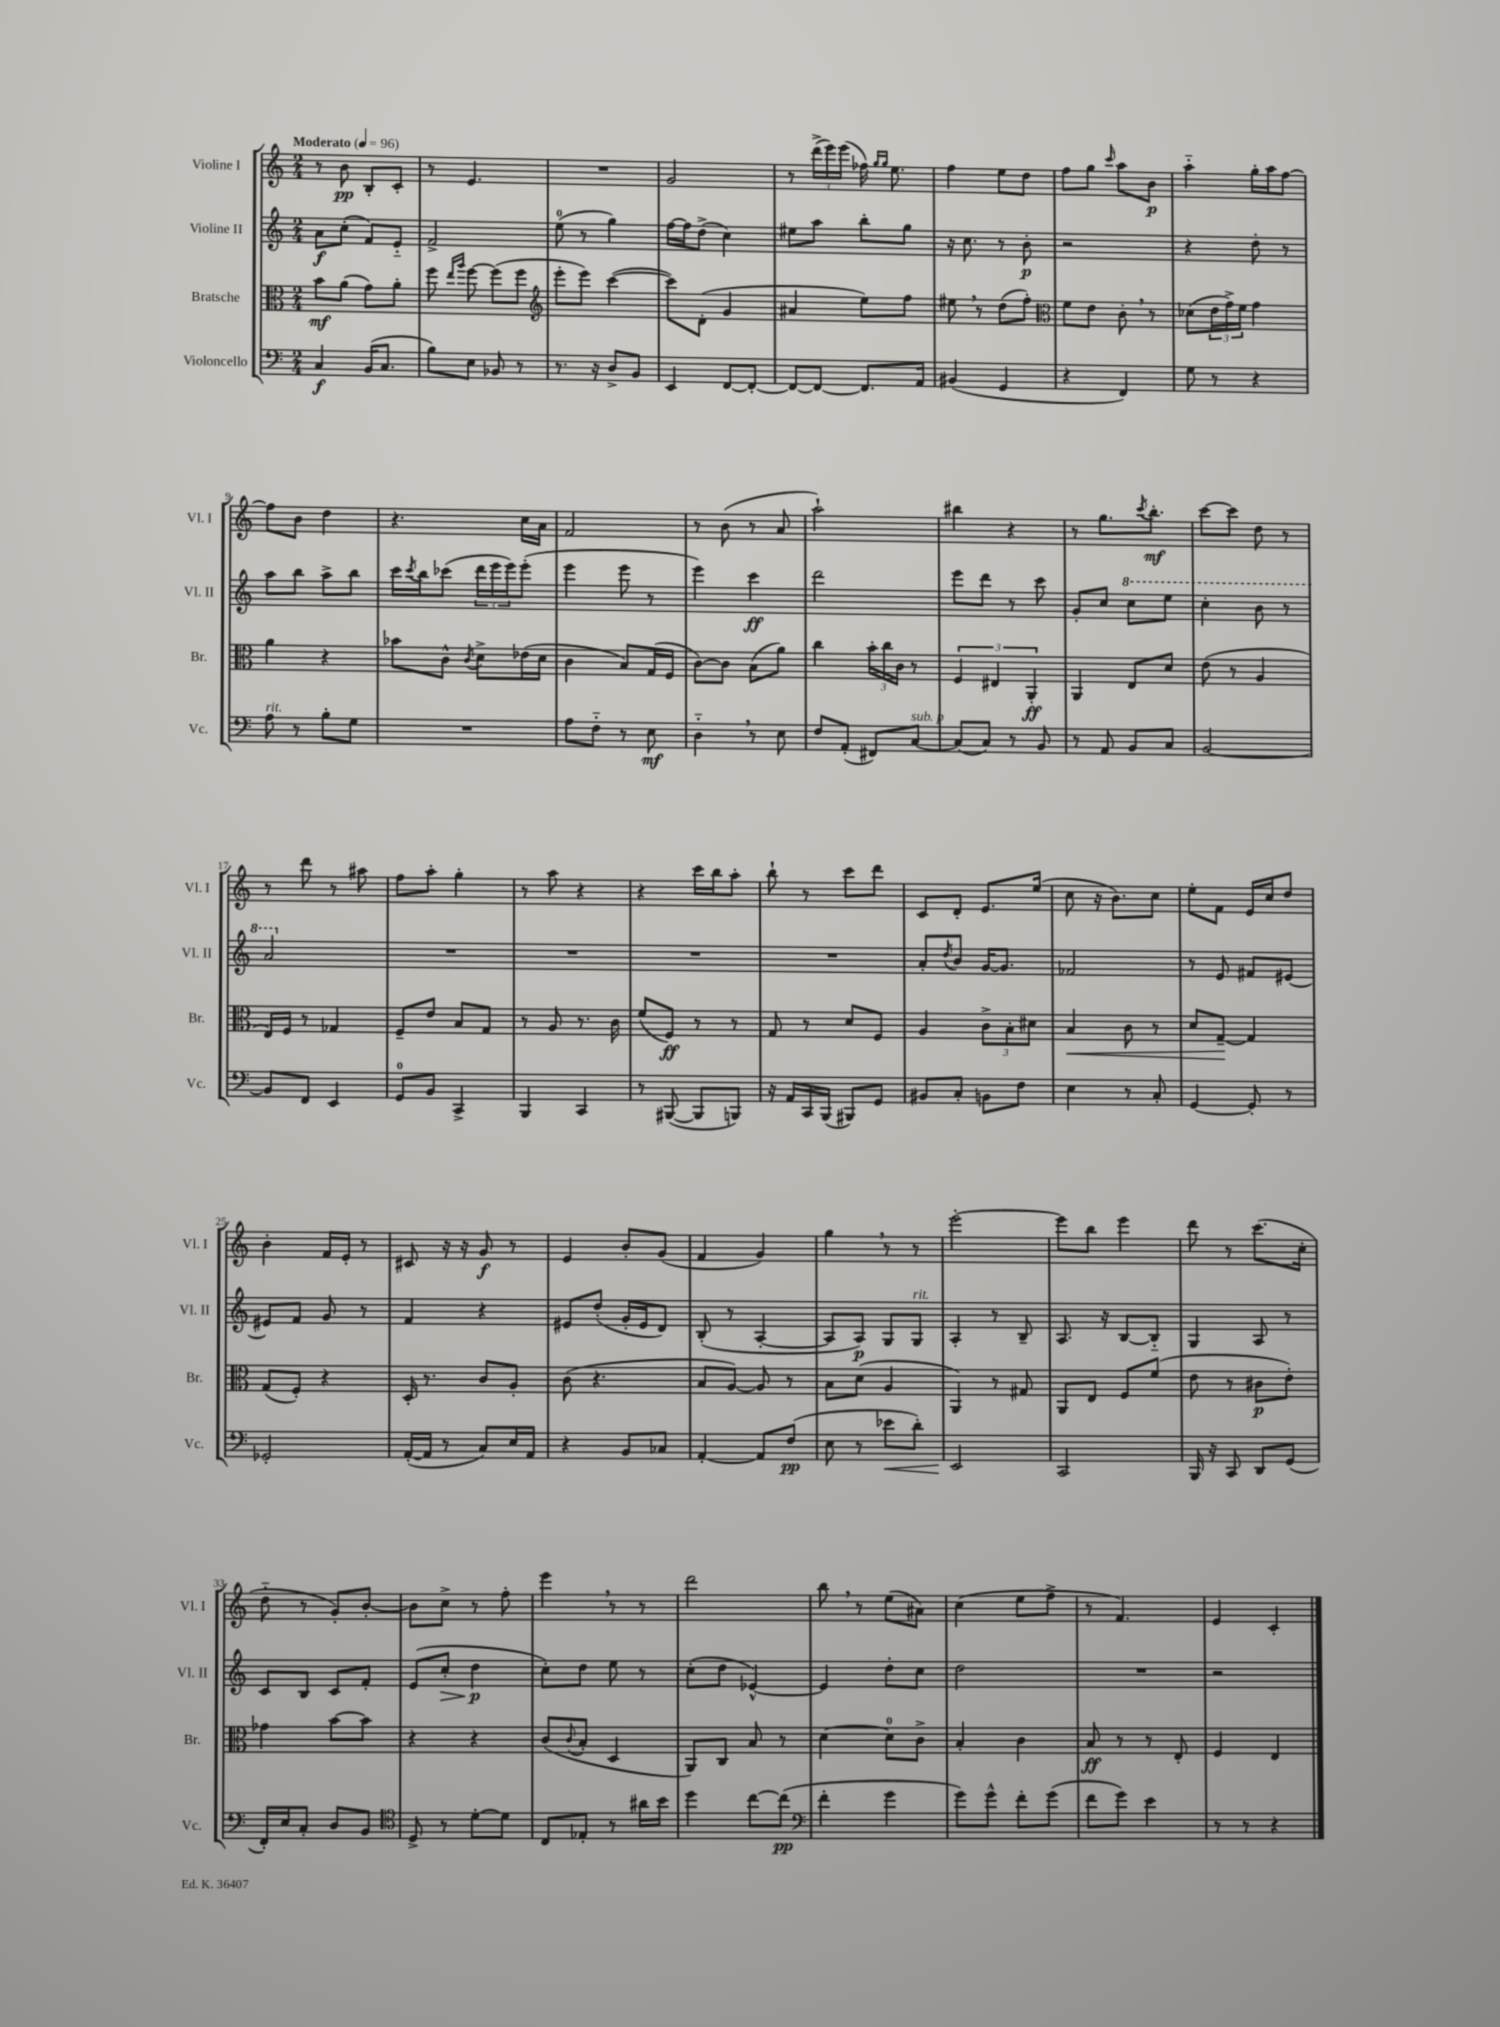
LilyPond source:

<<
\new StaffGroup <<
\new Staff = "s0" \with { instrumentName = "Violine I" shortInstrumentName = "Vl. I" } {
    \clef treble \key c \major \numericTimeSignature \time 2/4 \tempo "Moderato" 4 = 96
    r8 b'8\pp b8-. c'8-. |
    r8 e'4. |
    R2 |
    g'2 |
    r8 \tuplet 3/2 { d'''16->( e'''16) e'''16( } fes''16) \grace { g''16 g''16 } e''8. |
    f''4 e''8 d''8 |
    f''8 g''8 \grace { c'''16 } a''8 b'8\p |
    a''4-_ g''16-. a''16 f''8~ |
    f''8 b'8 d''4 |
    r4. c''16 a'16 |
    f'2 |
    r8 b'8( r8 a'8 |
    a''2-!) |
    bis''4 r4 |
    r8 g''8. \acciaccatura { c'''8 } b''8.-.\mf |
    c'''8~ c'''8 d''8 r8 |
    r8 d'''8 r8 ais''8 |
    f''8 a''8-. g''4-. |
    r8 a''8 r4 |
    r4 c'''16 b''16 a''8-. |
    b''8-! r8 c'''8 d'''8 |
    c'8 d'8-. e'8. e''16( |
    c''8 r16 b'8.) c''8 |
    e''8-. f'8 e'16 c''16 d''8 |
    b'4-. f'16 e'16-. r8 |
    cis'8 r16 r16 g'8\f r8 |
    e'4 b'8-. g'8( |
    f'4 g'4) |
    g''4 \breathe r8 r8 |
    e'''2~-. |
    e'''8 b''8 e'''4 |
    d'''8 r8 c'''8.( c''16-. |
    d''8-_ r8 g'8-.) b'8~-. |
    b'8 c''8-> r8 f''8-. |
    e'''4 \breathe r8 r8 |
    d'''2 |
    b''8 \breathe r8 e''8( ais'8) |
    c''4( e''8 f''8-> |
    r8 f'4.) |
    e'4 c'4-. \bar "|." |
}
\new Staff = "s1" \with { instrumentName = "Violine II" shortInstrumentName = "Vl. II" } {
    \clef treble \key c \major \numericTimeSignature \time 2/4
    a'8\f c''8-.( f'8) e'8-_ |
    f'2-> |
    e''8-0( r8 g''4) |
    f''16~ f''16 d''8->( c''4) |
    eis''8 a''8 b''8-. g''8 |
    r16 c''8. r8 b'8-.\p |
    r2 |
    r4 d''8-. r8 |
    a''8 b''8 a''8-> b''8 |
    c'''16 \acciaccatura { c'''8 } b''16 ces'''8( \tuplet 3/2 { d'''16 e'''16 e'''16) } e'''8-.( |
    e'''4 e'''8 r8 |
    e'''4) c'''4\ff |
    d'''2 |
    e'''8 d'''8 r8 c'''8 |
    g'8-. c''8 \ottava #1 c'''8 e'''8 |
    c'''4-. b''8 r8 |
    a''2 \ottava #0 |
    R2 |
    R2 |
    R2 |
    R2 |
    a'8-. \acciaccatura { d''8 } b'8 g'16~ g'8. |
    fes'2 |
    r8 e'8 fis'8 eis'8~ |
    eis'8 f'8 g'8 r8 |
    f'4 r4 |
    eis'8 d''8-.( g'16-. eis'16 d'8) |
    b8-.( r8 a4~-. |
    a8 a8\p) g8 g8^\markup { \italic "rit." } |
    a4-. r8 b8-- |
    a8. r16 b8~ b8-_ |
    g4 a8 r8 |
    c'8 b8 c'8 f'8-. |
    e'8( c''8-.\> d''4\p\! |
    c''8-.) d''8 e''8 r8 |
    c''8-.( d''8 ees'4~-^) |
    ees'4 d''8-. c''8 |
    d''2 |
    R2 |
    r2 \bar "|." |
}
\new Staff = "s2" \with { instrumentName = "Bratsche" shortInstrumentName = "Br." } {
    \clef alto \key c \major \numericTimeSignature \time 2/4
    b'8\mf a'8( g'8) a'8-. |
    f''8 \grace { e''16 a''16 } f''8~ f''8( f''8 |
    \clef treble e'''8-. e'''8) c'''4~( |
    c'''8) d'8-.( g'4 |
    ais'4 e''8) f''8 |
    eis''8 \breathe r8 d''8( f''8-.) |
    \clef alto f'8 e'8 c'8-. \breathe r8 |
    des'8( \tuplet 3/2 { e'16 g'16->) f'16 } g'4 |
    a'4 r4 |
    bes'8 c'8-^ \acciaccatura { c'8 } d'8-> ees'16( d'16 |
    c'4 b8) g16( f16 |
    c'8~) c'8 b8( a'8) |
    c''4 \tuplet 3/2 { b'16-. c''16 c'16 } r8 |
    \tuplet 3/2 { f4 eis4 a,4-.\ff } |
    a,4 e8 d'8 |
    e'8( r8 a4 |
    e16) f16 r8 ges4 |
    f8-- e'8 b8 g8 |
    r8 a8 r8. c'16 |
    f'8( f8\ff) r8 r8 |
    g8 r8 d'8 f8 |
    a4 \tuplet 3/2 { c'8-> b8-. dis'8 } |
    b4\< c'8 r8 |
    d'8 g8~--\! g4 |
    g8( f8-.) r4 |
    d16-. r8. c'8 a8-. |
    c'8( r4. |
    b8 a8~) a8 r8 |
    b8 d'8( a4 |
    a,4) r8 gis8 |
    a,8 e8 f8 f'8( |
    e'8 r8 cis'8\p e'8-.) |
    ges'4 b'8~ b'8 |
    r4 r4 |
    c'8( \appoggiatura { c'8 } b8-. d4 |
    a,8) c8 b8 r8 |
    d'4~ d'8-0 c'8-> |
    b4-. c'4 |
    b8\ff r8 r8 e8-. |
    f4 e4 \bar "|." |
}
\new Staff = "s3" \with { instrumentName = "Violoncello" shortInstrumentName = "Vc." } {
    \clef bass \key c \major \numericTimeSignature \time 2/4
    c4\f b,16( c8. |
    b8) e8 bes,8 r8 |
    r8. r16 d8-> b,8 |
    e,4 f,8~ f,8~-. |
    f,8~ f,8~ f,8. a,16 |
    bis,4( g,4 |
    r4 f,4) |
    g8 r8 r4 |
    a8^\markup { \italic "rit." } r8 b8-. g8 |
    R2 |
    a8 f8-_ r8 e8\mf |
    d4-_ \breathe r8 e8 |
    f8 a,8-.( fis,8) c8~^\markup { \italic "sub. p" } |
    c8( c8) r8 b,8 |
    r8 a,8 b,8 c8 |
    b,2~ |
    b,8 f,8 e,4 |
    g,8-0 b,8 c,4-> |
    b,,4 c,4 |
    r8 bis,,8~( bis,,8 b,,8) |
    r16 a,16 c,16 b,,16( bis,,8) g,8 |
    bis,8 c8-. b,8 f8 |
    e4 r8 c8-. |
    g,4~ g,8-. r8 |
    ges,2-. |
    a,16~-.( a,16 r8 c8) e16 a,16 |
    r4 b,8 ces8 |
    a,4~-. a,8 f8\pp( |
    e8 r8 ees'8\< d'8-.) |
    e,2\! |
    c,2 |
    b,,16 r16 c,8 d,8 g,8( |
    f,16-.) e16 c8-. d8 b,8 |
    \clef tenor d8-> r8 d'8~-. d'8 |
    c8 ees8-. r8 ais'16 b'16 |
    d''4 c''8~ c''8\pp( |
    \clef bass f'4-. g'4 |
    g'8) g'8-^ f'8-. g'8( |
    f'8 g'8) e'4 |
    r8 r8 r4 \bar "|." |
}
>>
>>
